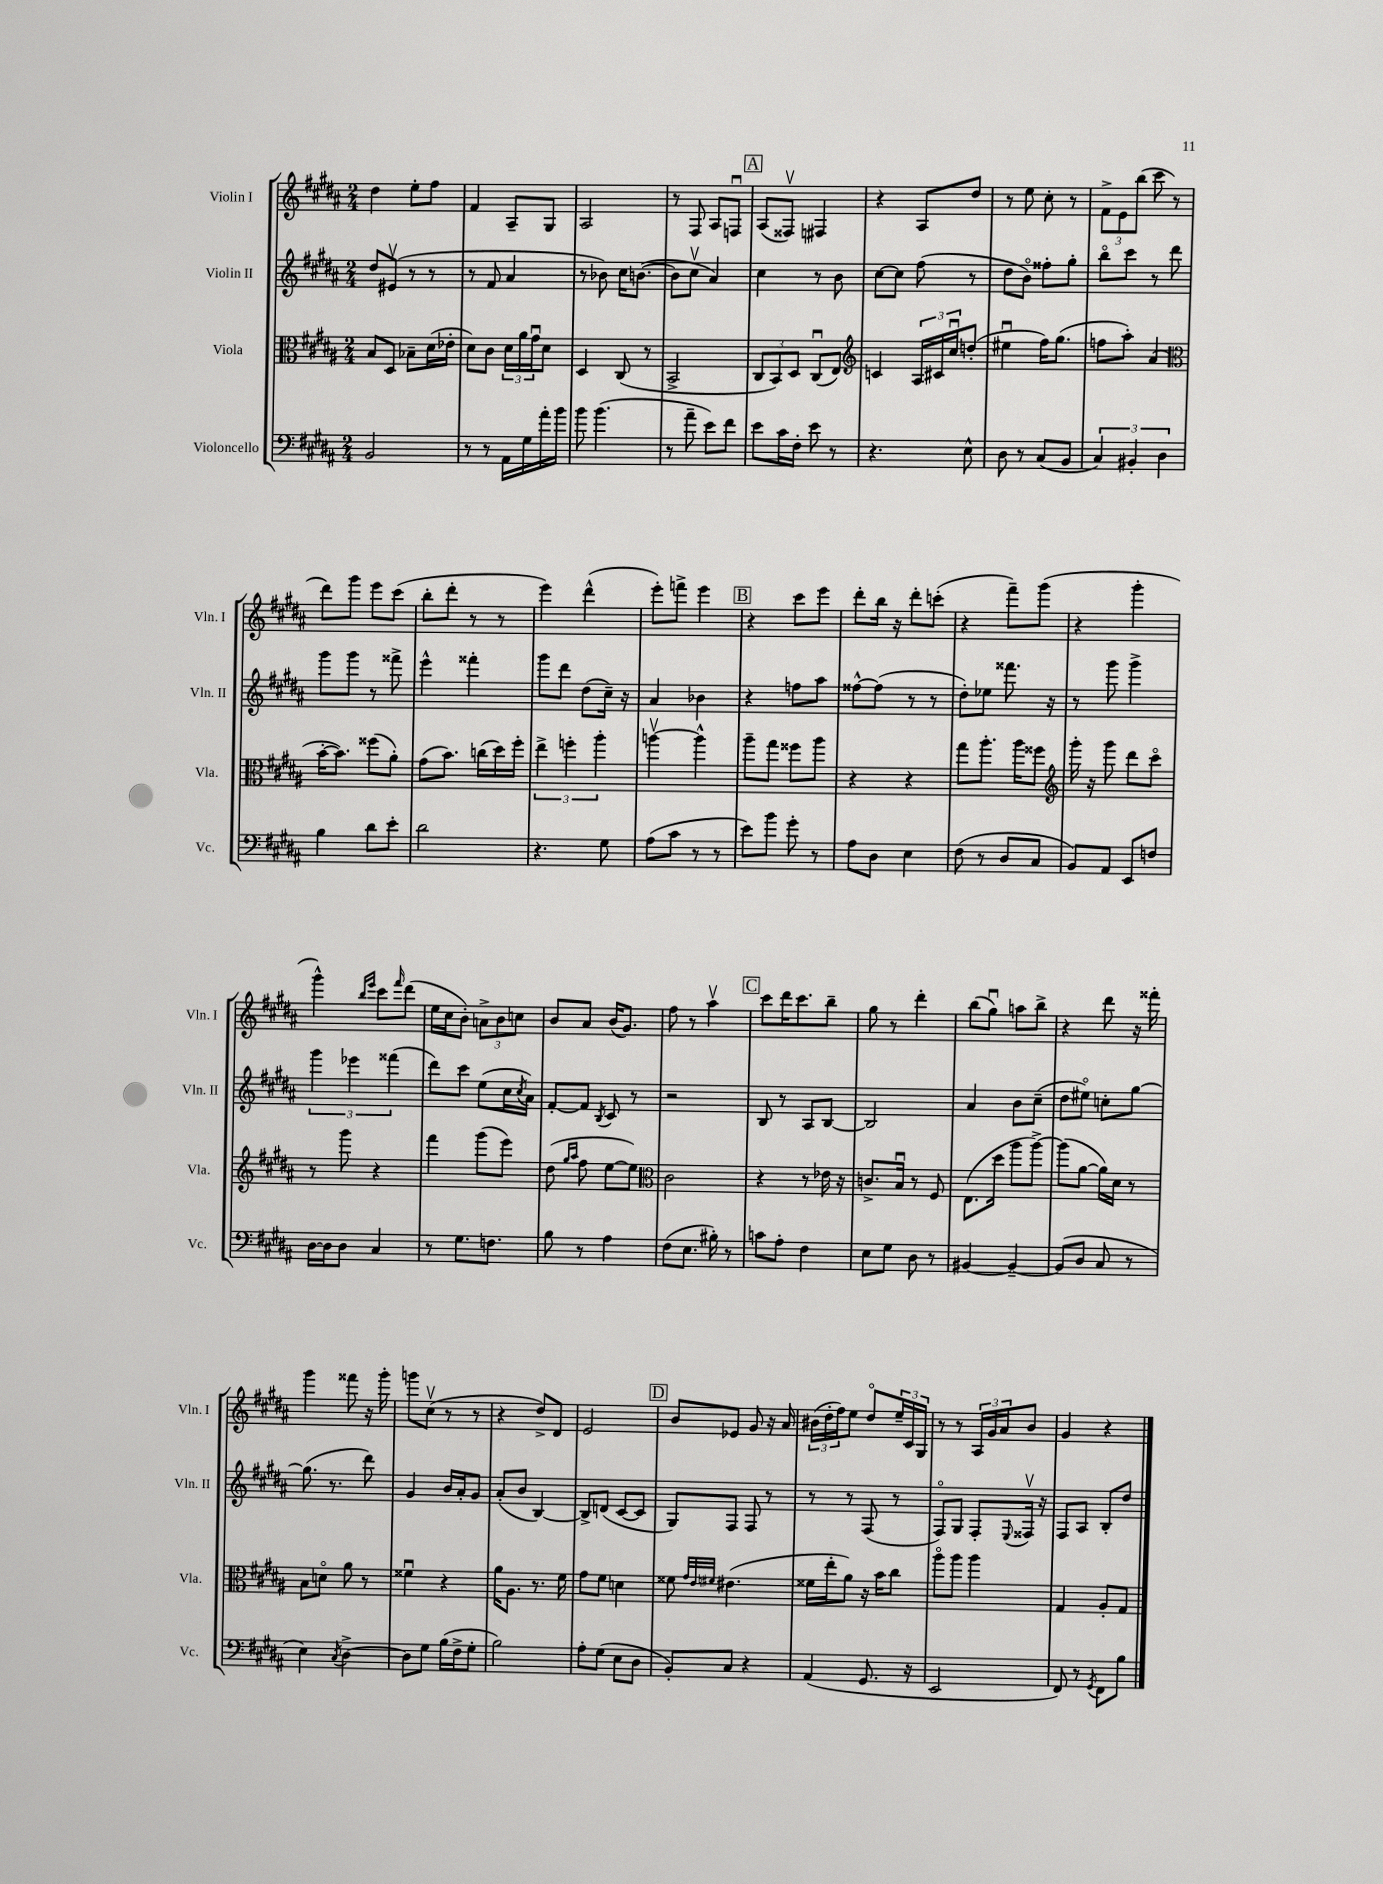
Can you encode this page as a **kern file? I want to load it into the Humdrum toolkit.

**kern	**kern	**kern	**kern
*staff4	*staff3	*staff2	*staff1
*clefF4	*clefC3	*clefG2	*clefG2
*k[f#c#g#d#a#]	*k[f#c#g#d#a#]	*k[f#c#g#d#a#]	*k[f#c#g#d#a#]
*M2/4	*M2/4	*M2/4	*M2/4
2BB	8B	8dd#	4dd#
.	8D#	(8e#v	.
.	8B-~	8r	8ee'
.	(16d#	8r	8ff#
.	16e-'	.	.
=	=	=	=
8r	8d#)	8r	4f#
8r	8c#	8f#	.
16AA#	24d#	4a#	8A#~
.	24a#	.	.
16G#	.	.	.
.	24g#u	.	.
16a#'	8d#	.	8G#
16b	.	.	.
=	=	=	=
8b	4D#	8r	2A#
(4.b	.	8b-)	.
.	(8C#	16cc#	.
.	.	([8.b	.
.	8r	.	.
=	=	=	=
8r	2BB^	8b]	8r
8a#~	.	8cc#v	8F#
8e)	.	4a#)	8A#
8f#	.	.	8Fu
=	=	=	=
8e	12C#	4cc#	(8A#
.	12BB)	.	.
16c#	.	.	8F##v)
.	12D#	.	.
16F#'	.	.	.
8e	(8C#u	8r	4F#
8r	8E)	8b	.
=	=	=	=
*	*clefG2	*	*
4.r	4c	[8cc#	4r
.	.	8cc#]	.
.	24A#	(8ff#	8A#
.	24c#	.	.
.	24cc#u	.	.
8E^^	(8dd'	8r	8dd#
=	=	=	=
8D#	4ee#u	8dd#	8r
8r	.	8bo)	8ee
(8C#	16ff#)	8ff##'	8cc#'
.	(8.gg#	.	.
8BB	.	8gg#'	8r
=	=	=	=
6C#)	8ff	8bbo	12f#^
.	.	.	12e
.	8aa#')	8ccc#	.
6BB#'	.	.	(12bb
.	(4a#	8r	8ccc#
6D#	.	.	.
.	.	8ddd#	8r
=	=	=	=
*	*clefC3	*	*
4B	[16b'	8ggg#	8ddd#)
.	8.b])	.	.
.	.	8ggg#	8ggg#
8d#	(8ff##	8r	8eee
8e'	8a#')	8fff##^	(8ccc#
=	=	=	=
2d#	(8g#	4eee^^	8bb'
.	8.b)	.	8ddd#'
.	.	4fff##'	8r
.	(16cc	.	.
.	16dd#)	.	8r
.	16ff#'	.	.
=	=	=	=
4.r	6ee^	8ggg#	4eee)
.	.	8ddd#	.
.	6ff'	.	.
.	.	(8dd#	(4ddd#^^
.	6aa#'	.	.
8G#	.	16cc#~)	.
.	.	16r	.
=	=	=	=
(8A#	[4aav	4a#	8eee')
8c#	.	.	8fff^
8r	4aa^^]	4b-	4eee
8r	.	.	.
=	=	=	=
8e)	8aa#~	4r	4r
8b	8gg#	.	.
8g#'	8ff##	8ff	8ccc#
8r	8aa#	8aa#	8eee
=	=	=	=
8A#	4r	[8ff##^^	8ddd#'
8D#	.	(8ff##]	16bb
.	.	.	16r
4E	4r	8r	8ddd#'
.	.	8r	(8ccc'
=	=	=	=
(8F#	8gg#	8dd#')	4r
8r	8.aa#'	8ee-	.
8D#	.	8.fff##	8fff#~)
.	16aa#	.	.
8C#	8ff##	.	(8ggg#
.	.	16r	.
=	=	=	=
*	*clefG2	*	*
8BB)	16ggg#'	8r	4r
.	16r	.	.
8AA#	8ggg#	8ggg#	.
8EE	8ddd#	4ggg#^	4ggg#'
8F	8ccc#o	.	.
=	=	=	=
[16D#	8r	6ggg#	4ggg#^^)
16D#]	.	.	.
8D#	8ggg#	.	.
.	.	6eee-	.
.	.	.	16qqbb
.	.	.	16qqeee
4C#	4r	.	8ccc#
.	.	(6fff##	.
.	.	.	16qqfff#
.	.	.	(8ddd#
=	=	=	=
8r	4fff#	8ddd#)	16ee
.	.	.	16cc#
8.G#	.	8ccc#	8b')
.	(8ggg#	(8ee	12a^
8.F	.	.	.
.	.	.	12b
.	8eee)	16cc#	.
.	.	.	12cc
.	.	8qcc#	.
.	.	16a#)	.
=	=	=	=
8B	(8dd#	[8f#'	8b
.	16qqgg#	.	.
.	16qqaa#	.	.
8r	8ff#	8f#]	8a#
.	.	8qB	.
4A#	[8ee	8c#	(16b
.	.	.	8.g#)
.	8ee])	8r	.
=	=	=	=
*	*clefC3	*	*
(8F#	2c#	2r	8ff#
8.E	.	.	8r
.	.	.	4aa#v
16B#')	.	.	.
8r	.	.	.
=	=	=	=
8c	4r	8B	8ccc#
8A#'	.	8r	16ddd#
.	.	.	8.ccc#
4F#	8r	8A#	.
.	16e-	[8B	8bb~
.	16r	.	.
=	=	=	=
8E	8.c^	2B]	8gg#
8G#	.	.	8r
.	16Bu	.	.
8D#	8r	.	4ddd#'
8r	8F#	.	.
=	=	=	=
[4BB#	(8.E	4a#	(8bb
.	.	.	8gg#u)
.	16dd#	.	.
4BB#~_	8aa#	8b	8aa
.	[8aa#^)	(8cc#~	8bb^
=	=	=	=
(8BB#]	(8aa#]	8dd#	4r
8D#	[8a#	8ee#o)	.
8C#	16a#])	8cc'	8ddd#
.	16d#	.	.
8r	8r	[8gg#	16r
.	.	.	16fff##'
=	=	=	=
4E)	8B	(8.gg#]	4ggg#
.	8do	.	.
.	.	8.r	.
8qC#	.	.	.
[4D#^	8a#	.	8fff##
.	8r	8ddd#)	16r
.	.	.	16ggg#'
=	=	=	=
8D#]	4f##u	4g#	8ggg
8G#	.	.	(8cc#v
(16B	4r	16b	8r
16F#^	.	16a#'	.
8G#'	.	8g#	8r
=	=	=	=
2B)	16a#	(8a#'	4r
.	8.A#	.	.
.	.	8b	.
.	8.r	[4B)	8dd#^)
.	.	.	8d#
.	16f#	.	.
=	=	=	=
8A#'	8g#	8B^]	2e
(8G#	8f#	(8d	.
8E	4d	[8c#	.
8D#	.	8c#]	.
=	=	=	=
8BB')	8f##	8G#)	8b
.	32qqg#	.	.
.	32qqe	.	.
.	32qqf#	.	.
8C#	(4.e#	8F#	8e-
4r	.	8F#	8g#
.	.	8r	16r
.	.	.	16a#
=	=	=	=
(4AA#	16f##	8r	(24b#
.	.	.	24dd#'
.	16ee'	.	.
.	.	.	24ff#)
.	8a#)	8r	8ee
8.GG#	16r	(8F#	8dd#o
.	16b	.	.
.	8cc#	8r	24ee~
.	.	.	24c#
16r	.	.	.
.	.	.	24G#
=	=	=	=
2EE	8aa#o	8F#o)	8r
.	8aa#	8G#	8r
.	4aa#	8F#'	24A#
.	.	.	24g#
.	.	.	24a#
.	.	8qqE	.
.	.	16F##v	8b
.	.	16r	.
=	=	=	=
8FF#)	4G#	8F#	4g#
8r	.	8A#	.
8qGG#	.	.	.
8FF#	8A#'	8B'	4r
8B	8G#	8dd#	.
==	==	==	==
*-	*-	*-	*-
